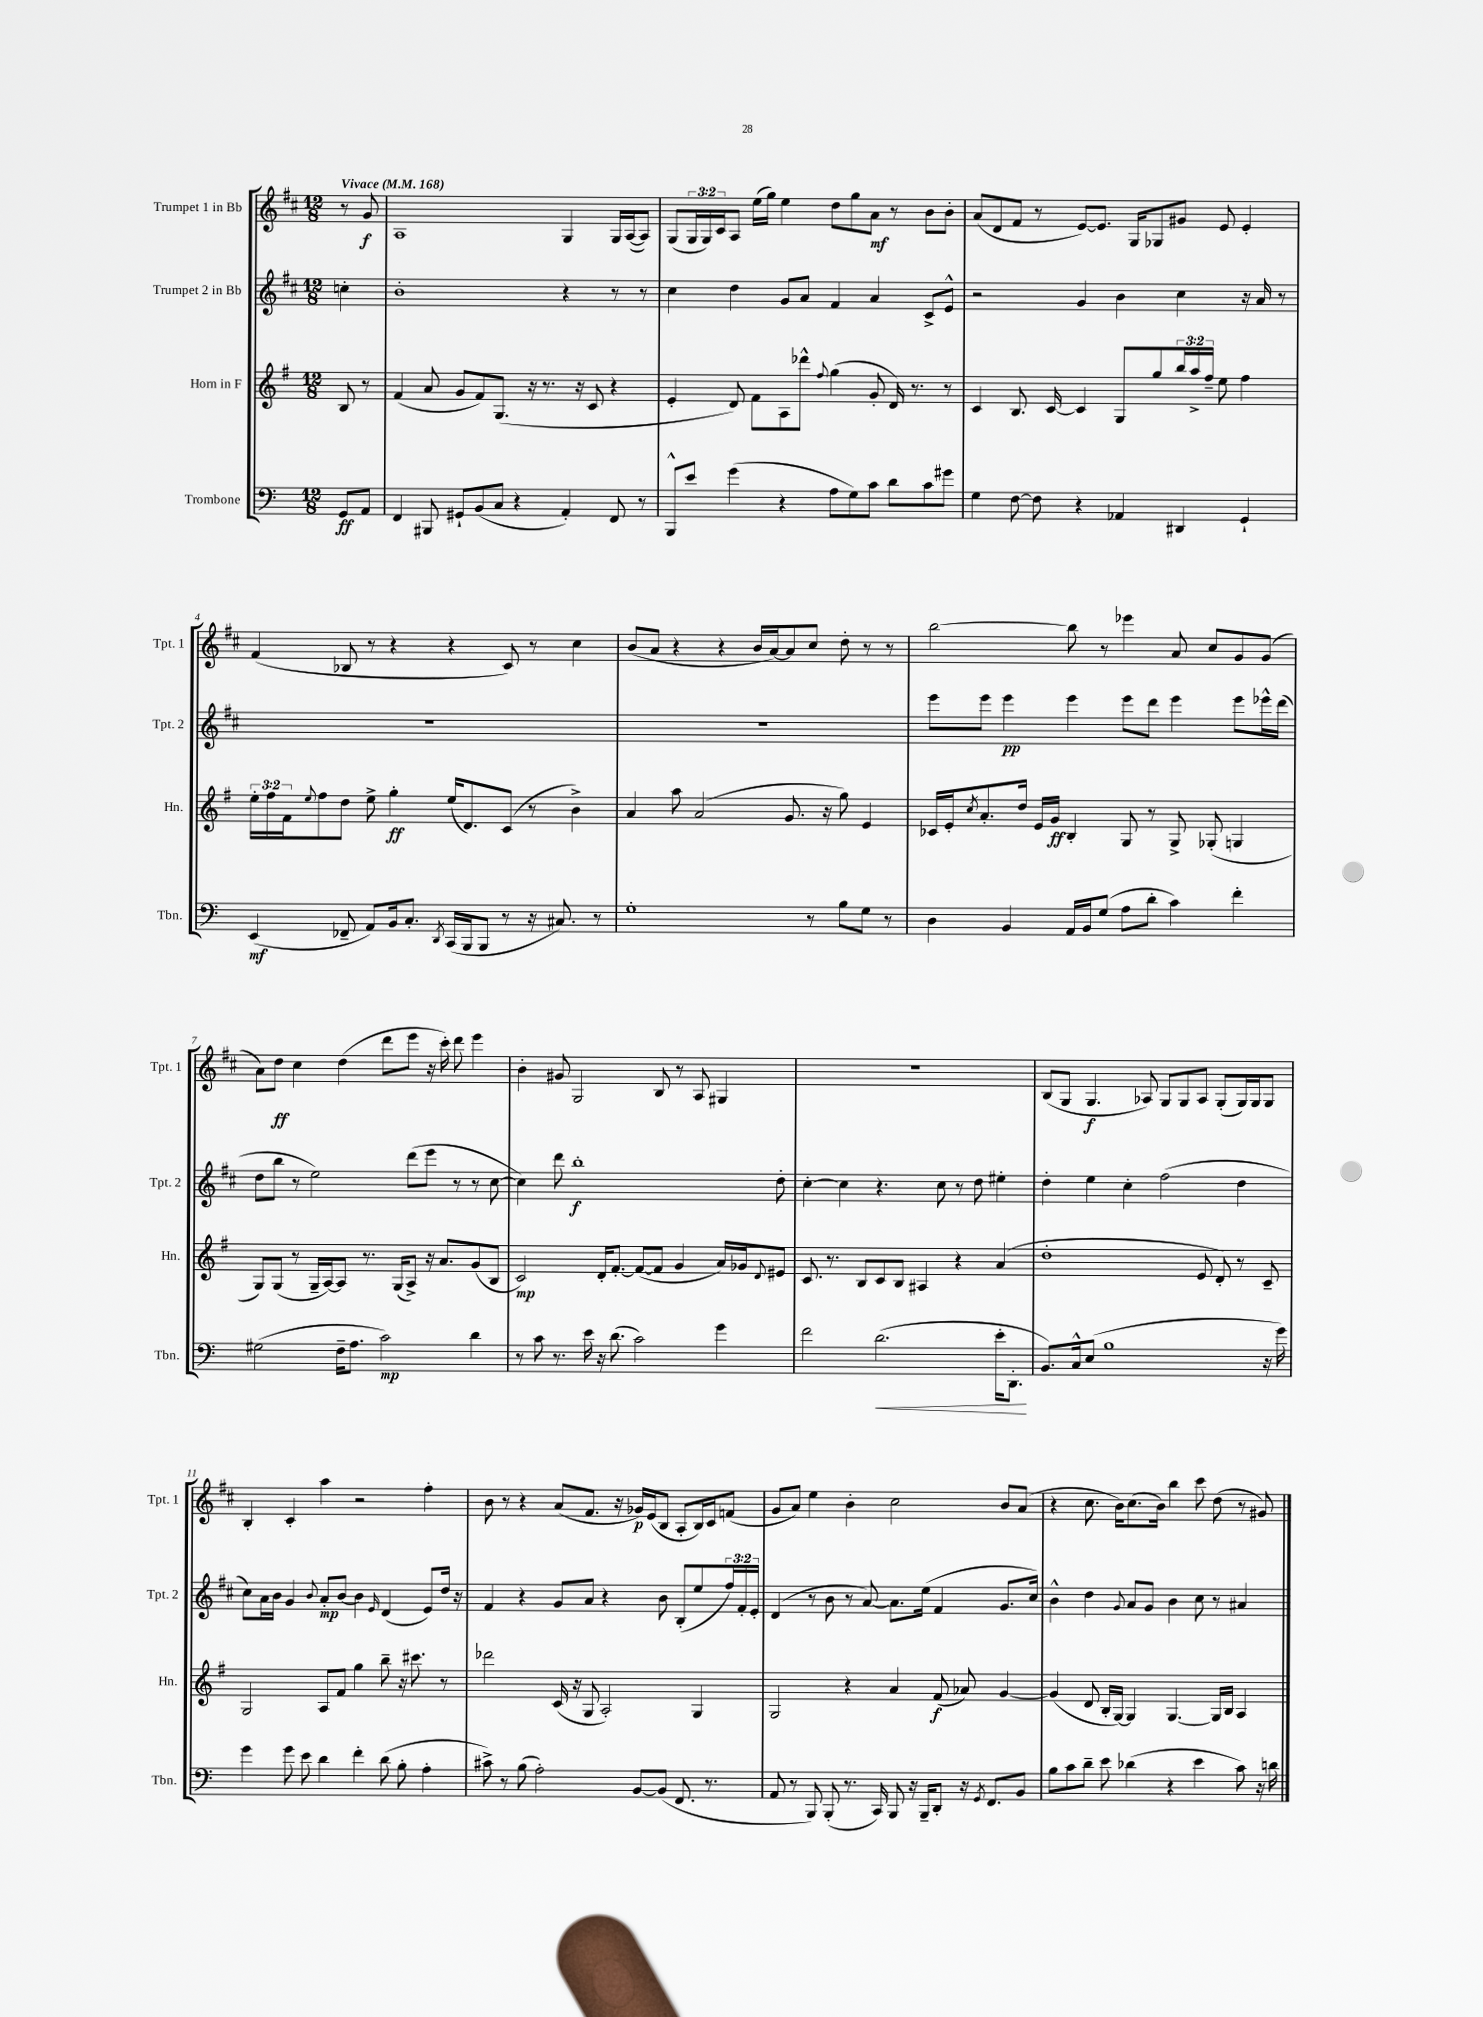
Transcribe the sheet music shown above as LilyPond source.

<<
\new StaffGroup <<
\new Staff = "s0" \with { instrumentName = "Trumpet 1 in Bb" shortInstrumentName = "Tpt. 1" } {
    \clef treble \key d \major \numericTimeSignature \time 12/8 \override Staff.TupletNumber.text = #tuplet-number::calc-fraction-text \partial 4 \tempo "Vivace" 4 = 168
    r8 g'8\f |
    a1 g4 g16 a16~( a8) |
    g8( \tuplet 3/2 { g16 g16) cis'16 } a8 e''16( g''16) e''4 d''8 g''8 a'8\mf r8 b'8 b'8-. |
    a'8( d'8 fis'8 r8 e'8~) e'8. g16 ges8 gis'8 e'8 e'4-. |
    fis'4( bes8 r8 r4 r4 cis'8) r8 cis''4 |
    b'8( a'8 r4 r4 b'16 a'16~) a'8 cis''8 d''8-. r8 r8 |
    b''2~ b''8 r8 ees'''4 a'8 cis''8 g'8 g'8( |
    a'8) d''8\ff cis''4 d''4( d'''8 e'''8 r16 cis'''16-.) d'''8 e'''4 |
    b'4-. gis'8 g2 b8 r8 a8 gis4 |
    R1. |
    b8( g8 g4.\f aes8) g8 g8 aes8 g8-.( g16) g16 g8 |
    b4-. cis'4-. a''4 r2 fis''4-. |
    b'8 r8 r4 a'8( fis'8. r16 ges'16\p) e'16( b8 a8-. b16) cis'16 f'8( |
    g'8 a'8) e''4 b'4-. cis''2 b'8 a'8( |
    r4 cis''8. b'16) cis''8.( b'16) b''4 cis'''8 d''8( r8 gis'8) \bar "|." |
}
\new Staff = "s1" \with { instrumentName = "Trumpet 2 in Bb" shortInstrumentName = "Tpt. 2" } {
    \clef treble \key d \major \numericTimeSignature \time 12/8 \override Staff.TupletNumber.text = #tuplet-number::calc-fraction-text \partial 4
    c''4-. |
    b'1-. r4 r8 r8 |
    cis''4 d''4 g'8 a'8 fis'4 a'4 cis'8-> e'8-^ |
    r2 g'4 b'4 cis''4 r16 a'16 r8 |
    R1. |
    R1. |
    e'''8 e'''8 e'''4\pp e'''4 e'''8 d'''8 e'''4 e'''8 ees'''16-^ d'''16( |
    d''8 b''8 r8 e''2) d'''8( e'''8 r8 r8 cis''8~ |
    cis''4) d'''8 b''1-.\f d''8-. |
    cis''4~-. cis''4 r4. cis''8 r8 d''8 eis''4-. |
    d''4-. e''4 cis''4-. fis''2( d''4 |
    cis''8) a'16 b'16 g'4 \appoggiatura { b'8 } a'8-.\mp b'8~ b'4 \grace { e'16 } d'4( e'8) d''16 r16 |
    fis'4 r4 g'8 a'8 r4 b'8 b8-.( e''8 \tuplet 3/2 { fis''16) fis'16-. e'16-. } |
    d'4( r8 b'8 r8 a'8~) a'8. e''16( fis'4 g'8. cis''16) |
    b'4-^ d''4 \appoggiatura { g'8 } a'8 g'8 b'4 cis''8 r8 ais'4 \bar "|." |
}
\new Staff = "s2" \with { instrumentName = "Horn in F" shortInstrumentName = "Hn." } {
    \clef treble \key g \major \numericTimeSignature \time 12/8 \override Staff.TupletNumber.text = #tuplet-number::calc-fraction-text \partial 4
    b8 r8 |
    fis'4( a'8 g'8 fis'8) g8.( r16 r8. r16 c'8 r4 |
    e'4-. d'8) fis'8 a8 des'''8-^ \appoggiatura { fis''8 } g''4( g'8-. d'16) r8. r8 |
    c'4 b8. c'16~ c'4 g8 g''8 \tuplet 3/2 { b''16 a''16-> fis''16-- } e''8 fis''4 |
    \tuplet 3/2 { e''16-. fis''16 fis'16 } \appoggiatura { e''8 } fis''8 d''8 e''8-> g''4-.\ff e''16( d'8.) c'8( r8 b'4->) |
    a'4 a''8 a'2( g'8. r16 g''8) e'4 |
    ces'16 e'16-. \acciaccatura { c''8 } a'8.-. d''16 e'16 g'16\ff b4-. g8 r8 g8-> ges8-.( g4 |
    g8) g8( r8 g16-- a16~) a8 r8. g16( a8->) r16 a'8. g'8( b8 |
    c'2\mp) d'16-. fis'8.~-. fis'8~( fis'8 g'4 a'16) ges'16 \appoggiatura { d'8 } eis'8 |
    c'8. r8. b8 c'8 b8 ais4 r4 a'4( |
    d''1-. e'8 d'8-.) r8 c'8-- |
    g2 a8 fis'8 g''4 b''8-- r16 cis'''8. r8 |
    des'''2 c'16( r16 g8 a2-.) g4 |
    g2 r4 a'4 fis'8\f( aes'8) g'4~ |
    g'4( d'8 b16-. g16~) g4 g4.~ g16 b16 a4 \bar "|." |
}
\new Staff = "s3" \with { instrumentName = "Trombone" shortInstrumentName = "Tbn." } {
    \clef bass \key c \major \numericTimeSignature \time 12/8 \partial 4
    g,8\ff a,8 |
    f,4 bis,,8 gis,8-! b,8( c8 r4 a,4-.) f,8 r8 |
    b,,8-^ e'8 g'4( r4 a8 g8) c'8 d'8 c'8 gis'8 |
    g4 f8~ f8 r4 aes,4 dis,4 g,4-! |
    e,4\mf( fes,8-- a,8) b,16 c8.-. \acciaccatura { d,8 } c,16( b,,16 b,,8 r8 r16 cis8.) r8 |
    g1-. r8 b8 g8 r8 |
    d4 b,4 a,16 b,16 g8( a8 d'8-. c'4) f'4-. |
    gis2( f16-- a8. c'2\mp) d'4 |
    r8 c'8 r8. e'16 r16 d'8.( c'2) g'4 |
    f'2 d'2.\<( e'16-. d,8.-.\! |
    b,8.) c16-^ e8( b1 r16 g'16) |
    g'4 g'8 e'8 d'4 f'4-. d'8( b8-. a4-. |
    cis'8->) r8 b8( a2-.) b,8~ b,8( f,8. r8. |
    a,8 r8 b,,8) b,,8-.( r8. c,16) b,,8 r16 b,,16-- d,8-. r16 \acciaccatura { g,8 } f,8. b,8 |
    b8 c'8 d'8-- e'8 des'4( r4 e'4 c'8) r16 d'16 \bar "|." |
}
>>
>>
